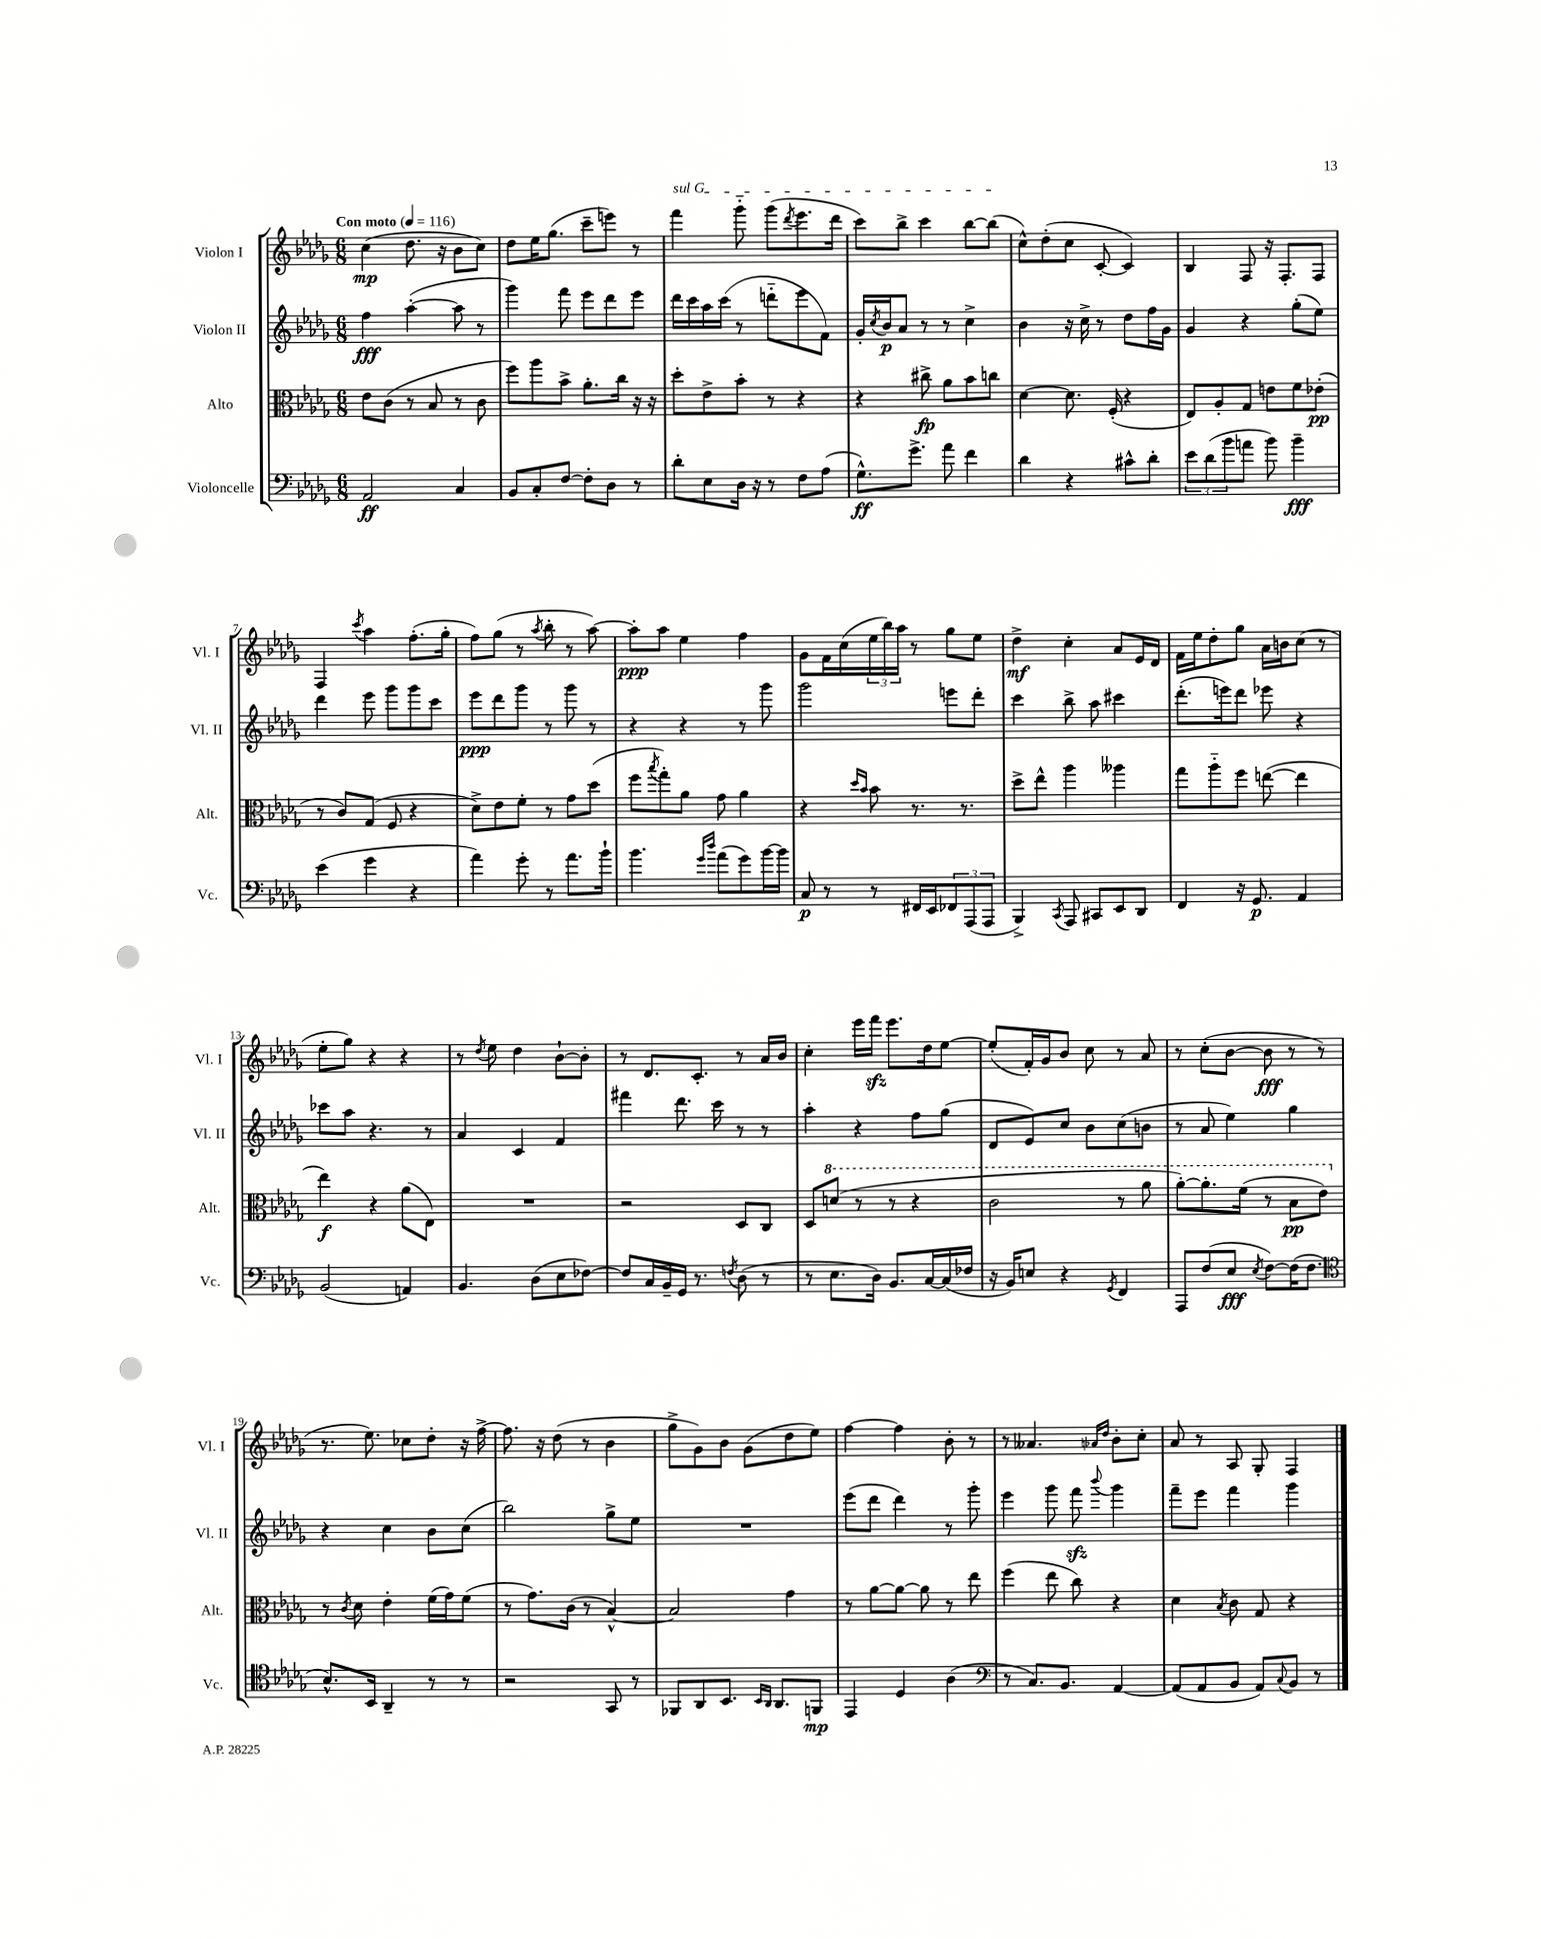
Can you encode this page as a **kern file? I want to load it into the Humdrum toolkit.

**kern	**dynam	**kern	**dynam	**kern	**dynam	**kern	**dynam
*part4	*part4	*part3	*part3	*part2	*part2	*part1	*part1
*staff4	*staff4	*staff3	*staff3	*staff2	*staff2	*staff1	*staff1
*I"Violoncelle	*	*I"Alto	*	*I"Violon II	*	*I"Violon I	*
*I'Vc.	*	*I'Alt.	*	*I'Vl. II	*	*I'Vl. I	*
*clefF4	*	*clefC3	*	*clefG2	*	*clefG2	*
*k[b-e-a-d-g-]	*	*k[b-e-a-d-g-]	*	*k[b-e-a-d-g-]	*	*k[b-e-a-d-g-]	*
*M6/8	*	*M6/8	*	*M6/8	*	*M6/8	*
*MM116	*	*MM116	*	*MM116	*	*MM116	*
=1	=1	=1	=1	=1	=1	=1	=1
!	!	!	!	!	!	!LO:TX:a:B:t=Con moto	!
2AA-/	ff	8e-\L	.	4ff\	fff	(4cc\	mp
.	.	(8c\J	.	.	.	.	.
.	.	8r	.	([4aa-'\	.	8.dd-\	.
.	.	8B-/	.	.	.	.	.
.	.	.	.	.	.	16r	.
4C/	.	8r	.	8aa-\]	.	8b-\L	.
.	.	8c\	.	8r	.	8cc\J)	.
=2	=2	=2	=2	=2	=2	=2	=2
8BB-/L	.	8ff\L)	.	4ggg-\)	.	8dd-\L	.
8C'/	.	8aa-\	.	.	.	16ee-\K	.
.	.	.	.	.	.	(8.gg-\J	.
[8F/J	.	8b-^\J	.	8fff\	.	.	.
8F'\L]	.	8.a-'\L	.	8eee-\L	.	8ccc~\L	.
8D-\J	.	.	.	8ddd-\	.	8eeen\J)	.
.	.	16cc\Jk	.	.	.	.	.
8r	.	16r	.	8eee-\J	.	8r	.
.	.	16r	.	.	.	.	.
=3	=3	=3	=3	=3	=3	=3	=3
!	!	!	!	!	!	!LO:TX:a:i:t=sul G	!
8d-'\L	.	8dd-'\L	.	16ddd-\LL	.	4fff\	.
.	.	.	.	16ccc\	.	.	.
8E-\	.	8e-^\	.	16aa-\	.	.	.
.	.	.	.	(16ccc\JJ	.	.	.
16D-\Jk	.	8b-'\J	.	8r	.	8ggg-\	.
16r	.	.	.	.	.	.	.
8r	.	8r	.	8dddn\L	.	(8ggg-\L	.
.	.	.	.	.	.	8qddd-/	.
8F\L	.	4r	.	8eee-\	.	8.eee-\	.
(8A-\J	.	.	.	8f\J)	.	.	.
.	.	.	.	.	.	16ddd-\Jk	.
=4	=4	=4	=4	=4	=4	=4	=4
8.G-^^\L)	ff	4r	.	16g-'/LL	.	8ccc\L)	.
.	.	.	.	8qcc/	.	.	.
.	.	.	.	16b-/J	p	.	.
.	.	.	.	8a-/J	.	8bb-^\J	.
8.g-^\J	.	.	.	.	.	.	.
.	.	8cc#X^\	fp	8r	.	4ccc\	.
8a-\	.	8a-\L	.	8r	.	.	.
4f\	.	8b-\	.	4cc^\	.	[8bb-\L	.
.	.	8ccn\J	.	.	.	(8bb-\J]	.
=5	=5	=5	=5	=5	=5	=5	=5
4d-\	.	[4d-\	.	4b-\	.	8cc^^\L)	.
.	.	.	.	.	.	(8dd-'\	.
4r	.	8.d-\]	.	16r	.	8cc\J	.
.	.	.	.	16cc^\	.	.	.
.	.	.	.	8r	.	[8c'/	.
.	.	(16F'/	.	.	.	.	.
8c#X^^\L	.	4r	.	8dd-\L	.	4c/])	.
8d-'\J	.	.	.	16ff\L	.	.	.
.	.	.	.	16g-\JJ	.	.	.
=6	=6	=6	=6	=6	=6	=6	=6
12e-\L	.	8E-/L)	.	4g-/	.	4B-/	.
(12d-\	.	.	.	.	.	.	.
.	.	8A-'/	.	.	.	.	.
12b-\	.	.	.	.	.	.	.
8an\J	.	8G-/J	.	4r	.	8F/	.
8b-\)	.	8en\L	.	.	.	16r	.
.	.	.	.	.	.	8.F'/L	.
4b-~\	fff	8f\	.	(8gg-'\L	.	.	.
.	.	(8e-X'\J	pp	8ee-\J)	.	8F/J	.
!!LO:LB:g=z
=7	=7	=7	=7	=7	=7	=7	=7
(4e-\	.	8r	.	4ddd-\	.	4F/	.
.	.	8c/L)	.	.	.	.	.
.	.	.	.	.	.	8qccc/	.
4g-\	.	(8G-/J	.	8eee-\	.	4aa-\	.
.	.	8F/	.	8ggg-\L	.	.	.
4r	.	4r	.	8ggg-\	.	(8.ff'\L	.
.	.	.	.	8ccc\J	.	.	.
.	.	.	.	.	.	16gg-'\Jk	.
=8	=8	=8	=8	=8	=8	=8	=8
4a-\)	.	8d-^\L)	.	8eee-\L	ppp	8ff\L)	.
.	.	8e-\	.	8ddd-\	.	(8gg-\J	.
8g-'\	.	8f'\J	.	8ggg-\J	.	8r	.
.	.	.	.	.	.	8qaa-/	.
8r	.	8r	.	8r	.	8bb-'\	.
8.a-\L	.	8g-\L	.	8ggg-\	.	8r	.
.	.	(8dd-\J	.	8r	.	[8aa-\)	.
16b-`\Jk	.	.	.	.	.	.	.
=9	=9	=9	=9	=9	=9	=9	=9
4.b-\	.	8ff\L	.	4r	.	8aa-'\L]	ppp
.	.	8qbb-/	.	.	.	.	.
.	.	8gg-'\)	.	.	.	8aa-\J	.
.	.	8a-\J	.	4r	.	4ee-\	.
16qqg-/LL	.	.	.	.	.	.	.
16qqdd-/JJ	.	.	.	.	.	.	.
(8a-\L	.	8g-\	.	.	.	.	.
8g-\)	.	4a-\	.	8r	.	4ff\	.
[16b-\L	.	.	.	8ggg-\	.	.	.
16b-\JJ]	.	.	.	.	.	.	.
=10	=10	=10	=10	=10	=10	=10	=10
8C/	p	4r	.	2ggg-\	.	8g-\L	.
8r	.	.	.	.	.	16f\L	.
.	.	.	.	.	.	(16cc\	.
.	.	16qqdd-/LL	.	.	.	.	.
.	.	16qqb-/JJ	.	.	.	.	.
8r	.	8b-\	.	.	.	24ee-\	.
.	.	.	.	.	.	24bb-\)	.
.	.	.	.	.	.	24aa-\JJ	.
16FF#X/LL	.	8.r	.	.	.	8r	.
16EE-/J	.	.	.	.	.	.	.
12FF-X/	.	.	.	8eeen\L	.	8gg-\L	.
.	.	8.r	.	.	.	.	.
(12AAA-/	.	.	.	.	.	.	.
.	.	.	.	8ddd-'\J	.	8ee-\J	.
12AAA-/J	.	.	.	.	.	.	.
=11	=11	=11	=11	=11	=11	=11	=11
4BBB-^/)	.	8dd-^\L	.	4ccc\	.	4dd-^\	mf
.	.	8ee-^^\J	.	.	.	.	.
8qCC/	.	.	.	.	.	.	.
8AAA-/	.	4aa-\	.	8bb-^\	.	4cc'\	.
8CC#X/L	.	.	.	8aa-\	.	.	.
8EE-/	.	4aa--X\	.	4ccc#X\	.	8a-/L	.
8DD-/J	.	.	.	.	.	16e-/L	.
.	.	.	.	.	.	16d-/JJ	.
=12	=12	=12	=12	=12	=12	=12	=12
4FF/	.	8gg-\L	.	(8.ddd-'\L	.	16f\LL	.
.	.	.	.	.	.	16ee-\J	.
.	.	8aa-\	.	.	.	8dd-'\	.
.	.	.	.	16eeen\k)	.	.	.
16r	.	8ff\J	.	8ddd-\J	.	8gg-\J	.
8.GG-/	p	.	.	.	.	.	.
.	.	([8een\	.	8eee-X\	.	16a-\LL	.
.	.	.	.	.	.	16bn\J	.
4AA-/	.	4ee\]	.	4r	.	(8cc\J	.
.	.	.	.	.	.	8r	.
!!LO:LB:g=z
=13	=13	=13	=13	=13	=13	=13	=13
(2BB-/	.	4ee-\)	f	8ccc-X\L	.	8ee-'\L	.
.	.	.	.	8aa-\J	.	8gg-\J)	.
.	.	4r	.	4.r	.	4r	.
4AAn/)	.	(8a-\L	.	.	.	4r	.
.	.	8E-\J)	.	8r	.	.	.
=14	=14	=14	=14	=14	=14	=14	=14
4.BB-/	.	2.r	.	4a-/	.	8r	.
.	.	.	.	.	.	8qdd-/	.
.	.	.	.	.	.	8ee-\	.
.	.	.	.	4c/	.	4dd-\	.
(8D-\L	.	.	.	.	.	.	.
8E-\	.	.	.	4f/	.	[8b-`\L	.
[8F-X\J)	.	.	.	.	.	8b-'\J]	.
=15	=15	=15	=15	=15	=15	=15	=15
8F-/L]	.	2r	.	4fff#X\	.	8r	.
16C/L	.	.	.	.	.	8.d-/L	.
16BB-~/	.	.	.	.	.	.	.
16GG-/JJ	.	.	.	8.ddd-\	.	.	.
8.r	.	.	.	.	.	8.c'/J	.
.	.	.	.	16ccc\	.	.	.
8qFn/	.	.	.	.	.	.	.
(8D-\	.	8D-/L	.	8r	.	8r	.
8r	.	8C/J	.	8r	.	16a-/LL	.
.	.	.	.	.	.	16b-/JJ	.
=16	=16	=16	=16	=16	=16	=16	=16
8r	.	8D-/L	.	4aa-'\	.	4cc'\	.
*	*	*8va	*	*	*	*	*
8.E-\L	.	(8ddn/J	.	.	.	.	.
.	.	8r	.	4r	.	16eee-\LL	.
16D-\Jk)	.	.	.	.	.	16fffzz\JJ	.
8.BB-/L	.	8r	.	.	.	8.eee-\L	.
.	.	4r	.	8ff\L	.	.	.
[16C/L	.	.	.	.	.	16dd-\k	.
(16C/]	.	.	.	(8gg-\J	.	[8ee-\J	.
16F-X/JJ	.	.	.	.	.	.	.
=17	=17	=17	=17	=17	=17	=17	=17
16r	.	2cc\	.	8d-/L	.	(8ee-'/L]	.
16BB-/KL)	.	.	.	.	.	.	.
8En/J	.	.	.	8e-/)	.	16f'/L)	.
.	.	.	.	.	.	16g-/J	.
4r	.	.	.	8cc/J	.	8b-/J	.
.	.	.	.	8b-\L	.	8cc\	.
8qGG-/	.	.	.	.	.	.	.
4FF/	.	8r	.	(8cc\	.	8r	.
.	.	8aa-\	.	8bn\J	.	8a-/	.
=18	=18	=18	=18	=18	=18	=18	=18
8AAA-/L	.	[8aa-'\L)	.	8r	.	8r	.
(8F/	.	8.aa-'\]	.	8a-/	.	(8cc'\L	.
8E-/J	fff	.	.	4ee-\)	.	[8b-\J	.
.	.	(16ff\Jk	.	.	.	.	.
8qE-/	.	.	.	.	.	.	.
[8F\L)	.	8r	.	.	.	8b-\]	fff
(16F\K]	.	8b-\L	pp	4gg-\	.	8r	.
8.F\J	.	.	.	.	.	.	.
.	.	8ee-\J)	.	.	.	8r	.
!!LO:LB:g=z
=19	=19	=19	=19	=19	=19	=19	=19
*clefC4	*	*	*	*	*	*	*
*	*	*X8va	*	*	*	*	*
8.B-^^/L)	.	8r	.	4r	.	8.r	.
.	.	8qc/	.	.	.	.	.
.	.	8d-\	.	.	.	.	.
16BB-/Jk	.	.	.	.	.	8.ee-\)	.
4AA-~/	.	4e-'\	.	4cc\	.	.	.
.	.	.	.	.	.	8cc-X\L	.
8r	.	(16f\LL	.	8b-\L	.	8dd-'\J	.
.	.	16g-\J)	.	.	.	.	.
8r	.	(8f\J	.	(8cc\J	.	16r	.
.	.	.	.	.	.	[16ff^\	.
=20	=20	=20	=20	=20	=20	=20	=20
2r	.	8r	.	2bb-\)	.	8.ff\]	.
.	.	8.g-\L)	.	.	.	.	.
.	.	.	.	.	.	16r	.
.	.	.	.	.	.	(8dd-\	.
.	.	(16c\Jk	.	.	.	.	.
.	.	8r	.	.	.	8r	.
8GG-/	.	[4B-^^/)	.	8gg-^\L	.	4b-\	.
8r	.	.	.	8ee-\J	.	.	.
=21	=21	=21	=21	=21	=21	=21	=21
8FF-X/L	.	2B-/]	.	2.r	.	8gg-^\L	.
8AA-/	.	.	.	.	.	8g-\)	.
8.BB-/J	.	.	.	.	.	8b-\J	.
.	.	.	.	.	.	(8g-\L	.
16qqBB-/LL	.	.	.	.	.	.	.
16qqAA-/JJ	.	.	.	.	.	.	.
8.AA-/L	.	.	.	.	.	.	.
.	.	4g-\	.	.	.	8dd-\	.
8FFn/J	mp	.	.	.	.	8ee-\J)	.
=22	=22	=22	=22	=22	=22	=22	=22
4EE-/	.	8r	.	(8eee-\L	.	[4ff\	.
.	.	[8a-\L	.	8ddd-\J	.	.	.
4D-/	.	8a-\J_	.	4ddd-\)	.	4ff\]	.
.	.	8a-\]	.	.	.	.	.
(4A-\	.	8r	.	8r	.	8b-'\	.
.	.	8ee-\	.	8ggg-'\	.	8r	.
=23	=23	=23	=23	=23	=23	=23	=23
*clefF4	*	*	*	*	*	*	*
8r	.	(4ff\	.	4eee-\	.	8r	.
8.C/L)	.	.	.	.	.	4.a--X/	.
.	.	8ee-\	.	8ggg-\	.	.	.
8.BB-/J	.	.	.	.	.	.	.
.	.	8cc\)	.	8fffzz\	.	.	.
.	.	.	.	.	.	16qqa-X/LL	.
.	.	.	.	8qqbbb-/	.	16qqdd-/JJ	.
[4AA-/	.	4r	.	4ggg-\	.	8b-'\L	.
.	.	.	.	.	.	8cc'\J	.
=24	=24	=24	=24	=24	=24	=24	=24
(8AA-/L]	.	4d-\	.	8fff~\L	.	8a-/	.
8AA-/	.	.	.	8eee-\J	.	8r	.
.	.	8qB-/	.	.	.	.	.
8BB-/J	.	8c\	.	4fff\	.	8A-/	.
8AA-/L)	.	8G-/	.	.	.	8G-'/	.
8qqC/	.	.	.	.	.	.	.
8BB-/J	.	4r	.	4ggg-\	.	4F/	.
8r	.	.	.	.	.	.	.
==	==	==	==	==	==	==	==
*-	*-	*-	*-	*-	*-	*-	*-
